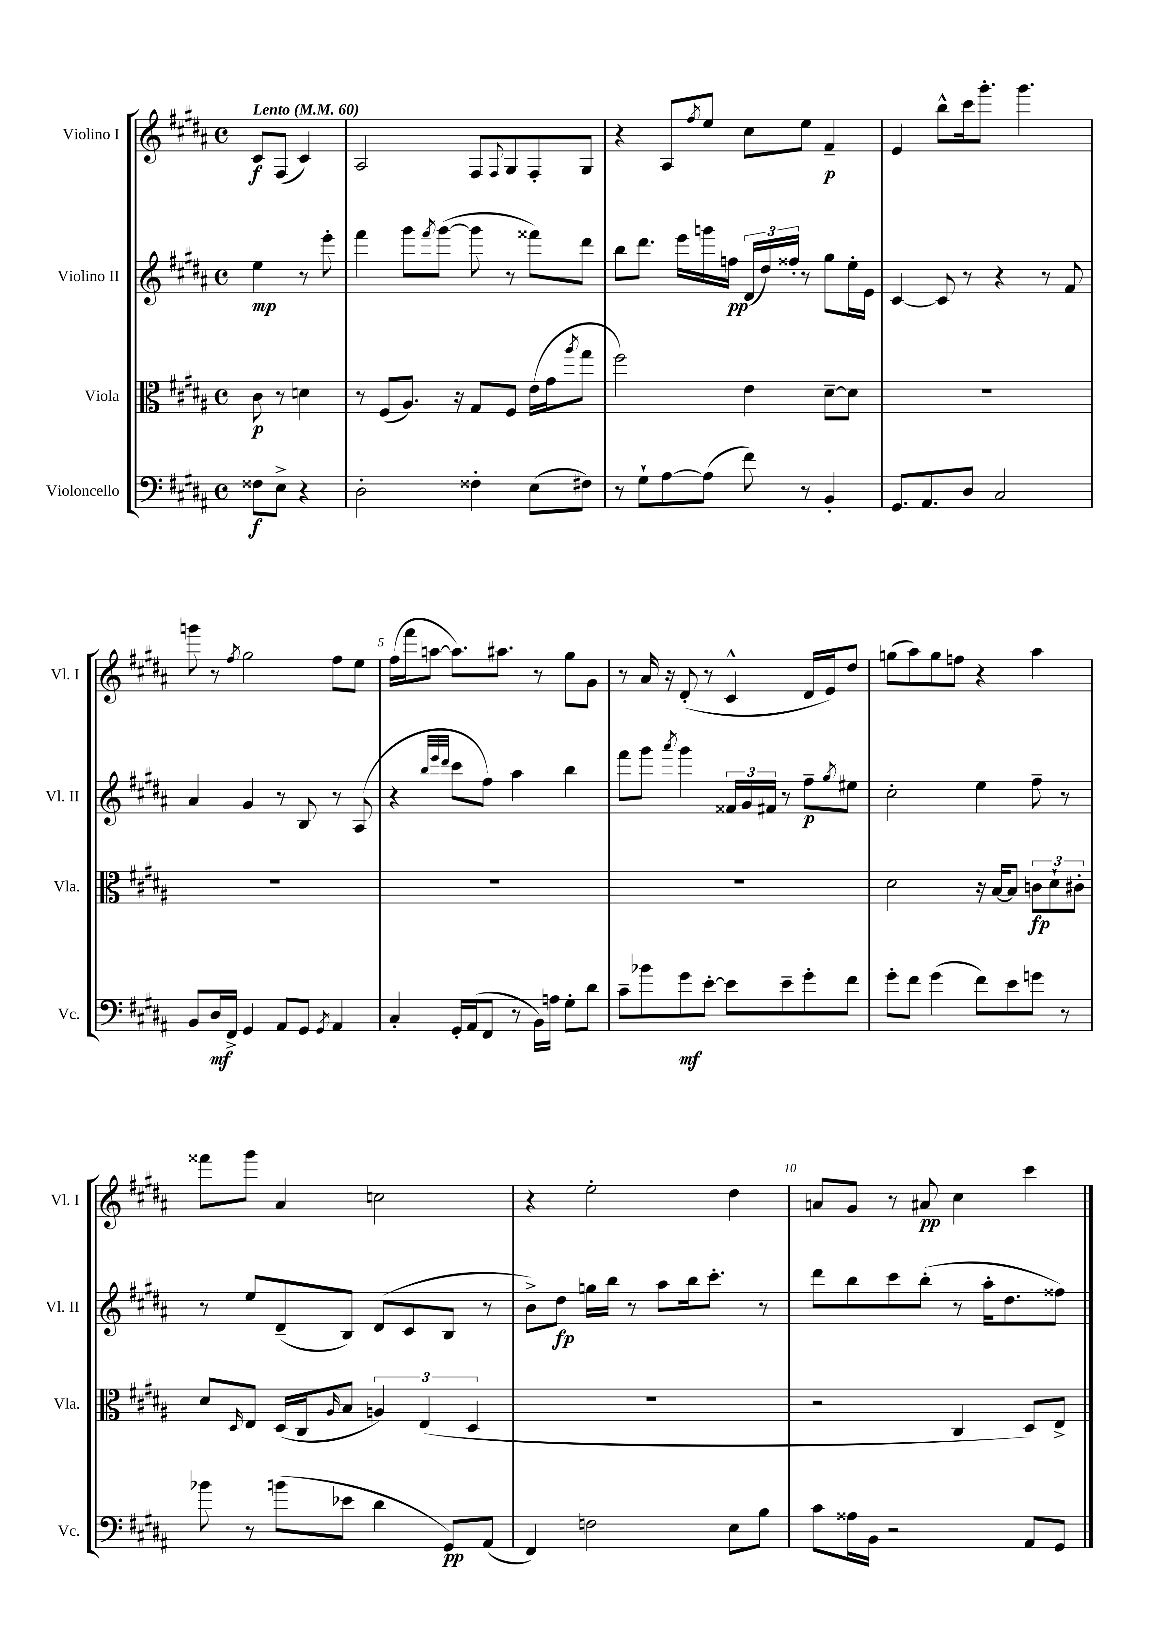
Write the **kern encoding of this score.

**kern	**dynam	**kern	**dynam	**kern	**dynam	**kern	**dynam
*part4	*part4	*part3	*part3	*part2	*part2	*part1	*part1
*staff4	*staff4	*staff3	*staff3	*staff2	*staff2	*staff1	*staff1
*I"Violoncello	*	*I"Viola	*	*I"Violino II	*	*I"Violino I	*
*I'Vc.	*	*I'Vla.	*	*I'Vl. II	*	*I'Vl. I	*
*clefF4	*	*clefC3	*	*clefG2	*	*clefG2	*
*k[f#c#g#d#a#]	*	*k[f#c#g#d#a#]	*	*k[f#c#g#d#a#]	*	*k[f#c#g#d#a#]	*
*M4/4	*	*M4/4	*	*M4/4	*	*M4/4	*
*met(c)	*	*met(c)	*	*met(c)	*	*met(c)	*
*MM60	*	*MM60	*	*MM60	*	*MM60	*
=	=	=	=	=	=	=	=
!	!	!	!	!	!	!LO:TX:a:B:t=Lento	!
8F##X\L	f	8c#\	p	4ee\	mp	8c#/L	f
8E^\J	.	8r	.	.	.	(8F#/J	.
4r	.	4dn\	.	8r	.	4c#/)	.
.	.	.	.	8eee'\	.	.	.
=1	=1	=1	=1	=1	=1	=1	=1
2D#'\	.	8r	.	4fff#\	.	2A#/	.
.	.	(8F#/L	.	.	.	.	.
.	.	8.A#/J)	.	8ggg#\L	.	.	.
.	.	.	.	8qfff#/	.	.	.
.	.	.	.	([8ggg#\J	.	.	.
.	.	16r	.	.	.	.	.
4F##X'\	.	8G#/L	.	8ggg#\]	.	8F#/L	.
.	.	.	.	.	.	8qqF#/	.
.	.	8F#/J	.	8r	.	8G#/	.
(8E\L	.	(16e\LL	.	8fff##X\L)	.	8F#'/	.
.	.	16g#\J	.	.	.	.	.
.	.	8qaa#/	.	.	.	.	.
8F#X\J)	.	8gg#\J	.	8ddd#\J	.	8G#/J	.
=2	=2	=2	=2	=2	=2	=2	=2
8r	.	2ff#\)	.	8bb\L	.	4r	.
8G#`\L	.	.	.	8.ddd#\J	.	.	.
[8A#\	.	.	.	.	.	8A#/L	.
.	.	.	.	16eee\LL	.	.	.
.	.	.	.	.	.	8qff#/	.
(8A#\J]	.	.	.	16gggn\	.	8ee/J	.
.	.	.	.	16ffn\JJ	pp	.	.
8f#\)	.	4e\	.	(24d#/LL	.	8cc#\L	.
.	.	.	.	24dd#/)	.	.	.
.	.	.	.	24ff##X'/JJ	.	.	.
8r	.	.	.	8r	.	8ee\J	.
4BB'/	.	[8d#~\L	.	8gg#\L	.	4f#~/	p
.	.	8d#\J]	.	16ee'\L	.	.	.
.	.	.	.	16e\JJ	.	.	.
=3	=3	=3	=3	=3	=3	=3	=3
8.GG#/L	.	1r	.	[4c#/	.	4e/	.
8.AA#/	.	.	.	.	.	.	.
.	.	.	.	8c#/]	.	8bb^^\L	.
8D#/J	.	.	.	8r	.	16ccc#\k	.
.	.	.	.	.	.	8.ggg#'\J	.
2C#/	.	.	.	4r	.	.	.
.	.	.	.	.	.	4.ggg#\	.
.	.	.	.	8r	.	.	.
.	.	.	.	8f#/	.	.	.
!!LO:LB:g=z
=4	=4	=4	=4	=4	=4	=4	=4
8BB/L	.	1r	.	4a#/	.	8gggn\	.
16D#/L	mf	.	.	.	.	8r	.
16FF#^/JJ	.	.	.	.	.	.	.
.	.	.	.	.	.	8qff#/	.
4GG#/	.	.	.	4g#/	.	2gg#\	.
8AA#/L	.	.	.	8r	.	.	.
8GG#/J	.	.	.	8B/	.	.	.
8qGG#/	.	.	.	.	.	.	.
4AA#/	.	.	.	8r	.	8ff#\L	.
.	.	.	.	(8A#/	.	8ee\J	.
=5	=5	=5	=5	=5	=5	=5	=5
4C#'/	.	1r	.	4r	.	(16ff#\LL	.
.	.	.	.	.	.	16fff#\J	.
.	.	.	.	.	.	[8aan\J	.
.	.	.	.	32qqbb/LLL	.	.	.
.	.	.	.	32qqeee/	.	.	.
.	.	.	.	32qqddd#/JJJ	.	.	.
16GG#'/LL	.	.	.	8ccc#\L	.	8.aa\L])	.
(16AA#/J	.	.	.	.	.	.	.
8FF#/J	.	.	.	8ff#\J)	.	.	.
.	.	.	.	.	.	8.aa#X\J	.
8r	.	.	.	4aa#\	.	.	.
16BB\LL)	.	.	.	.	.	8r	.
16An\JJ	.	.	.	.	.	.	.
8G#'\L	.	.	.	4bb\	.	8gg#\L	.
8d#\J	.	.	.	.	.	8g#\J	.
=6	=6	=6	=6	=6	=6	=6	=6
8c#~\L	.	1r	.	8fff#\L	.	8r	.
8b-X\	.	.	.	8ggg#\J	.	16a#/	.
.	.	.	.	.	.	16r	.
.	.	.	.	8qaaa#/	.	.	.
8g#\	mf	.	.	4ggg#\	.	(8d#'/	.
[8e'\J	.	.	.	.	.	8r	.
8e\L]	.	.	.	24f##X/LL	.	4c#^^/	.
.	.	.	.	24g#/	.	.	.
.	.	.	.	24f#X/JJ	.	.	.
8e~\	.	.	.	8r	.	.	.
8g#'\	.	.	.	8ff#~\L	p	16d#/LL	.
.	.	.	.	.	.	16e/J)	.
.	.	.	.	8qgg#/	.	.	.
8f#\J	.	.	.	8ee#X\J	.	8dd#/J	.
=7	=7	=7	=7	=7	=7	=7	=7
8g#'\L	.	2d#\	.	2cc#'\	.	(8ggn\L	.
8f#\J	.	.	.	.	.	8aa#\)	.
(4g#\	.	.	.	.	.	8gg\	.
.	.	.	.	.	.	8ffn\J	.
8f#\L)	.	16r	.	4ee\	.	4r	.
.	.	[16B/KL	.	.	.	.	.
8e\	.	8B/J]	.	.	.	.	.
8gn\J	.	12cn\L	fp	8ff#~\	.	4aa#\	.
.	.	12d#`\	.	.	.	.	.
8r	.	.	.	8r	.	.	.
.	.	12c#X'\J	.	.	.	.	.
!!LO:LB:g=z
=8	=8	=8	=8	=8	=8	=8	=8
8b-X\	.	8d#/L	.	8r	.	8fff##X\L	.
.	.	16qqD#/	.	.	.	.	.
8r	.	8E/J	.	8ee/L	.	8ggg#\J	.
(8bn\L	.	(16D#/LL	.	(8d#~/	.	4a#/	.
.	.	16C#/J	.	.	.	.	.
.	.	16qqA#/	.	.	.	.	.
8e-X\J	.	8B/J	.	8B/J)	.	.	.
4d#\	.	6An/)	.	(8d#/L	.	2ccn\	.
.	.	.	.	8c#/	.	.	.
.	.	(6E/	.	.	.	.	.
8GG#/L)	pp	.	.	8B/J	.	.	.
.	.	6D#/	.	.	.	.	.
(8AA#/J	.	.	.	8r	.	.	.
=9	=9	=9	=9	=9	=9	=9	=9
4FF#/)	.	1r	.	8b^\L)	.	4r	.
.	.	.	.	8dd#\J	fp	.	.
2Fn\	.	.	.	16ggn\LL	.	2ee'\	.
.	.	.	.	16bb\JJ	.	.	.
.	.	.	.	8r	.	.	.
.	.	.	.	8aa#\L	.	.	.
.	.	.	.	16bb\k	.	.	.
.	.	.	.	8.ccc#'\J	.	.	.
8E\L	.	.	.	.	.	4dd#\	.
8B\J	.	.	.	8r	.	.	.
=10	=10	=10	=10	=10	=10	=10	=10
8c#\L	.	2r	.	8ddd#\L	.	8an/L	.
16A##X\L	.	.	.	8bb\	.	8g#/J	.
16BB\JJ	.	.	.	.	.	.	.
2r	.	.	.	8ccc#\	.	8r	.
.	.	.	.	(8bb'\J	.	8a#X/	pp
.	.	4C#/	.	8r	.	4cc#\	.
.	.	.	.	16aa#'\KL	.	.	.
.	.	.	.	8.dd#\	.	.	.
8AA#/L	.	8D#/L)	.	.	.	4ccc#\	.
8GG#/J	.	8E^/J	.	8ff##X\J)	.	.	.
==	==	==	==	==	==	==	==
*-	*-	*-	*-	*-	*-	*-	*-
